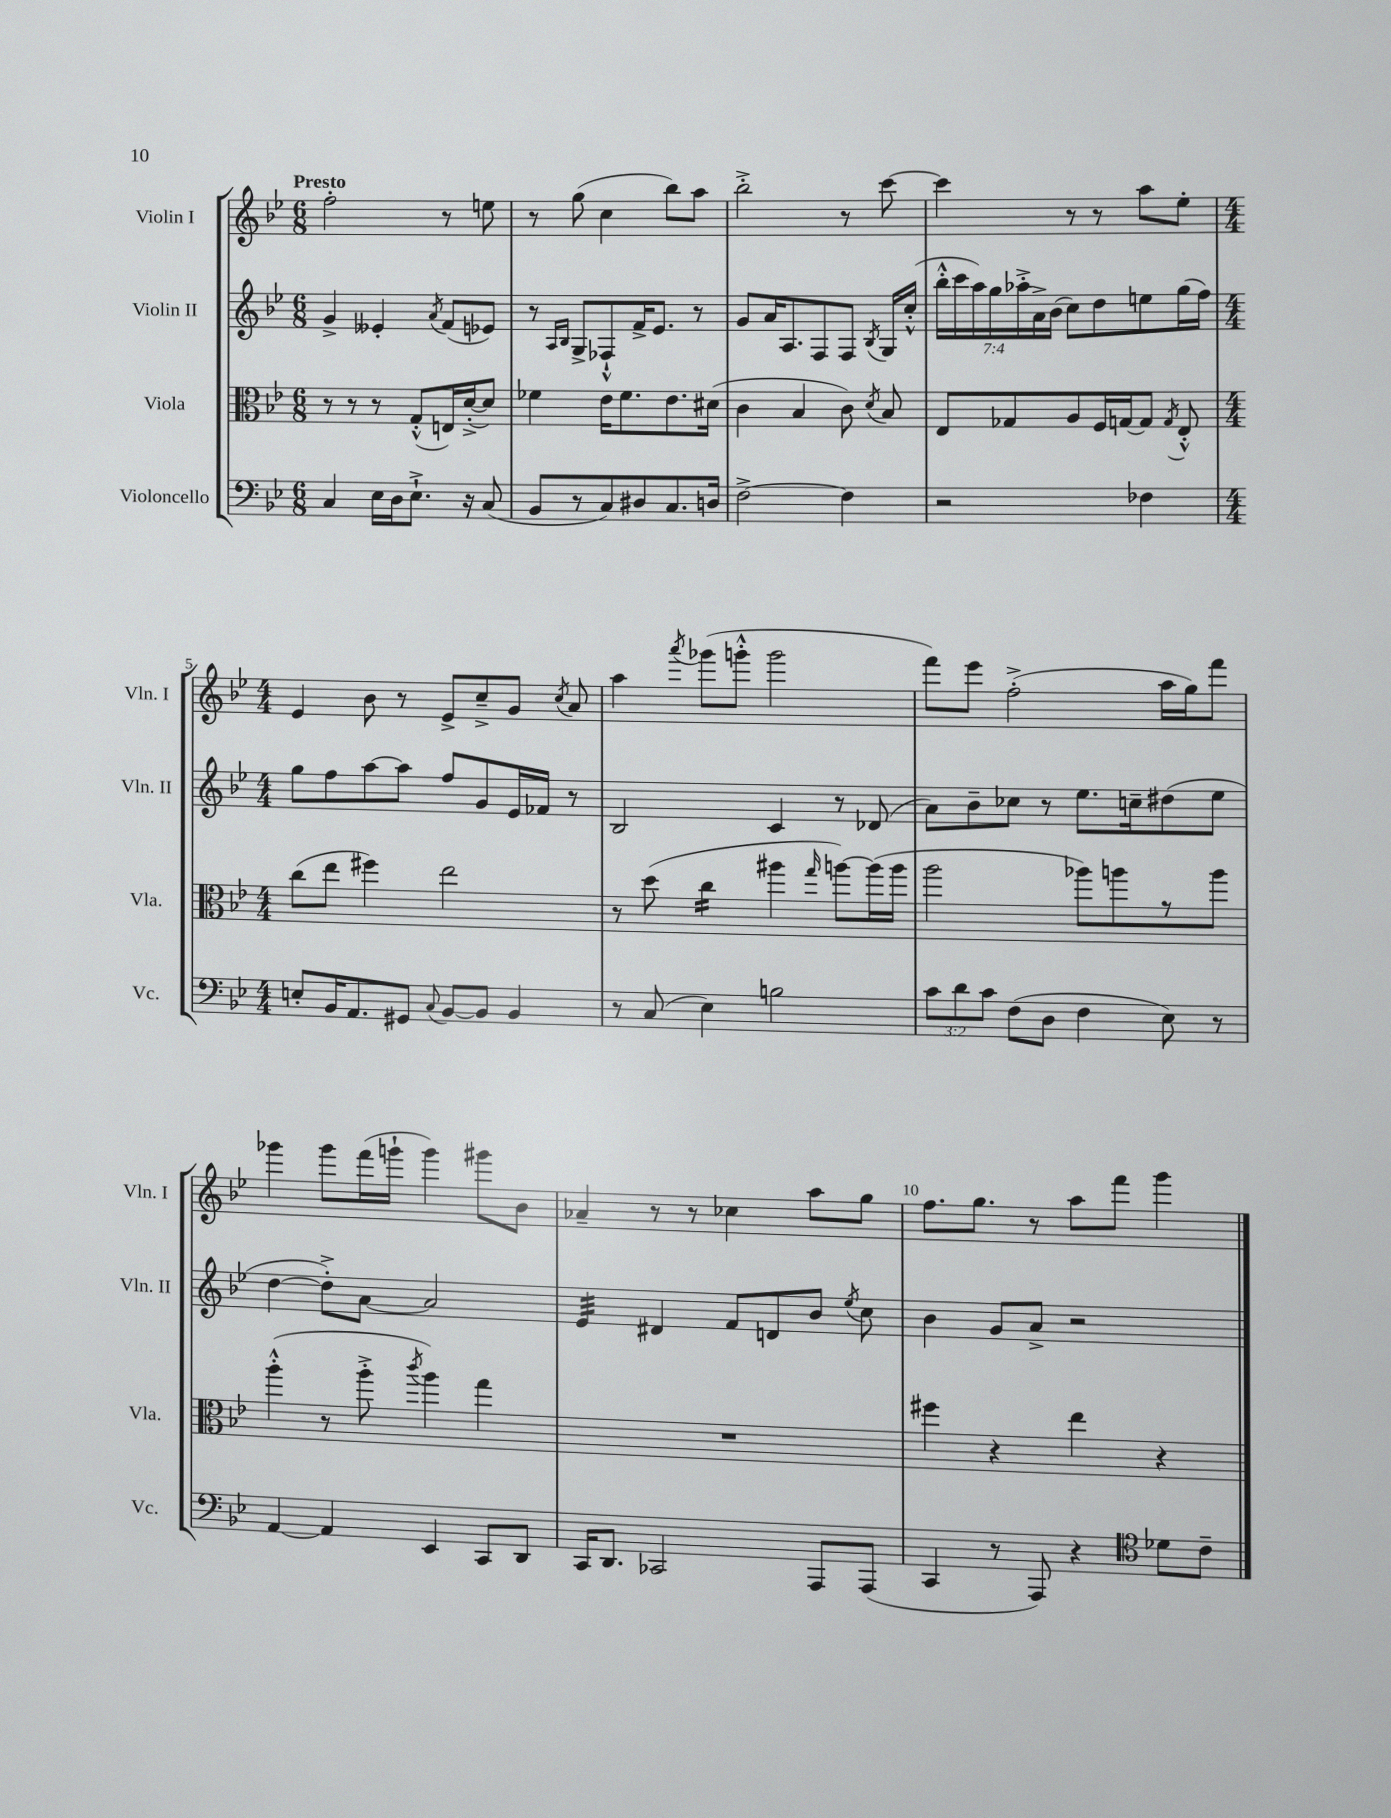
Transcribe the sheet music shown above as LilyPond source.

<<
\new StaffGroup <<
\new Staff = "s0" \with { instrumentName = "Violin I" shortInstrumentName = "Vln. I" } {
    \clef treble \key bes \major \numericTimeSignature \time 6/8 \tempo "Presto"
    \autoBeamOff f''2-. r8 e''8 |
    r8 g''8( c''4 bes''8[) a''8] |
    bes''2-.-> r8 c'''8~ |
    c'''4 r8 r8 a''8[ ees''8]-. |
    \numericTimeSignature \time 4/4 ees'4 bes'8 r8 ees'8[-> c''8---> g'8] \acciaccatura { c''8 } a'8 |
    a''4 \acciaccatura { a'''8 } ges'''8[( g'''8]-.-^ g'''2 |
    f'''8[) ees'''8] f''2-.->( a''16[ g''16) f'''8] |
    ges'''4 ges'''8[ f'''16( g'''16]-! g'''4) gis'''8[ bes'8] |
    aes'4-- r8 r8 ces''4 a''8[ g''8] |
    f''8.[ g''8.] r8 a''8[ f'''8] g'''4 \bar "|." |
}
\new Staff = "s1" \with { instrumentName = "Violin II" shortInstrumentName = "Vln. II" } {
    \clef treble \key bes \major \numericTimeSignature \time 6/8 \override Staff.TupletNumber.text = #tuplet-number::calc-fraction-text
    \autoBeamOff g'4-> eeses'4-. \acciaccatura { a'8 } f'8[( ees'8]) |
    r8 \grace { a16[ bes16] } g8[-> fes8-!-^ f'16-> ees'8.] r8 |
    g'8[ a'16 a8. f8 f8] \acciaccatura { bes8 } g16[ c''16]-.-^( |
    \tuplet 7/4 { bes''16[-.-^ c'''16 a''16) g''16 aes''16-.-> a'16-> bes'16]( } c''8[) d''8 e''8 g''16( f''16]) |
    \numericTimeSignature \time 4/4 g''8[ f''8 a''8~ a''8] f''8[ g'8 ees'16 fes'16] r8 |
    bes2 c'4 r8 des'8( |
    a'8[) bes'8-- ces''8] r8 ees''8.[ c''16-- dis''8( ees''8] |
    d''4~ d''8[-.->) a'8]~ a'2 |
    ees'4:32 dis'4 f'8[ d'8 bes'8] \acciaccatura { ees''8 } c''8 |
    bes'4 g'8[ a'8]-> r2 \bar "|." |
}
\new Staff = "s2" \with { instrumentName = "Viola" shortInstrumentName = "Vla." } {
    \clef alto \key bes \major \numericTimeSignature \time 6/8
    \autoBeamOff r8 r8 r8 g8[-.-^( e16) d'16~-.->( d'8]) |
    fes'4 ees'16[ fes'8. ees'8. dis'16]( |
    c'4 bes4 c'8) \acciaccatura { d'8 } bes8 |
    ees8[ ges8 a8 f16 g16~ g8] \acciaccatura { g8 } ees8-.-^ |
    \numericTimeSignature \time 4/4 c''8[( ees''8] fis''4) ees''2 |
    r8 d''8( c''4:16 ais''4 \grace { g''16 } a''8[~) a''16( a''16] |
    a''2 aes''8[) a''8 r8 a''8] |
    a''4-.-^( r8 a''8-.-> \acciaccatura { c'''8 } a''4) g''4 |
    R1 |
    fis''4 r4 ees''4 r4 \bar "|." |
}
\new Staff = "s3" \with { instrumentName = "Violoncello" shortInstrumentName = "Vc." } {
    \clef bass \key bes \major \numericTimeSignature \time 6/8 \override Staff.TupletNumber.text = #tuplet-number::calc-fraction-text
    \autoBeamOff c4 ees16[ d16 ees8.]-!-> r16 c8( |
    bes,8[ r8 c8) dis8 c8. d16] |
    f2~-> f4 |
    r2 fes4 |
    \numericTimeSignature \time 4/4 e8[-. bes,16 a,8. gis,8] \appoggiatura { c8 } bes,8[~ bes,8] bes,4 |
    r8 c8( ees4) b2 |
    \tuplet 3/2 { c'8[ d'8 c'8] } f8[( d8] f4 ees8) r8 |
    a,4~ a,4 ees,4 c,8[ d,8] |
    c,16[ d,8.] ces,2 a,,8[ a,,8]( |
    c,4 r8 a,,8) r4 \clef tenor des'8[ c'8]-- \bar "|." |
}
>>
>>
\layout { \context { \Score \override BarNumber.break-visibility = ##(#f #t #t) barNumberVisibility = #(every-nth-bar-number-visible 5) } }
